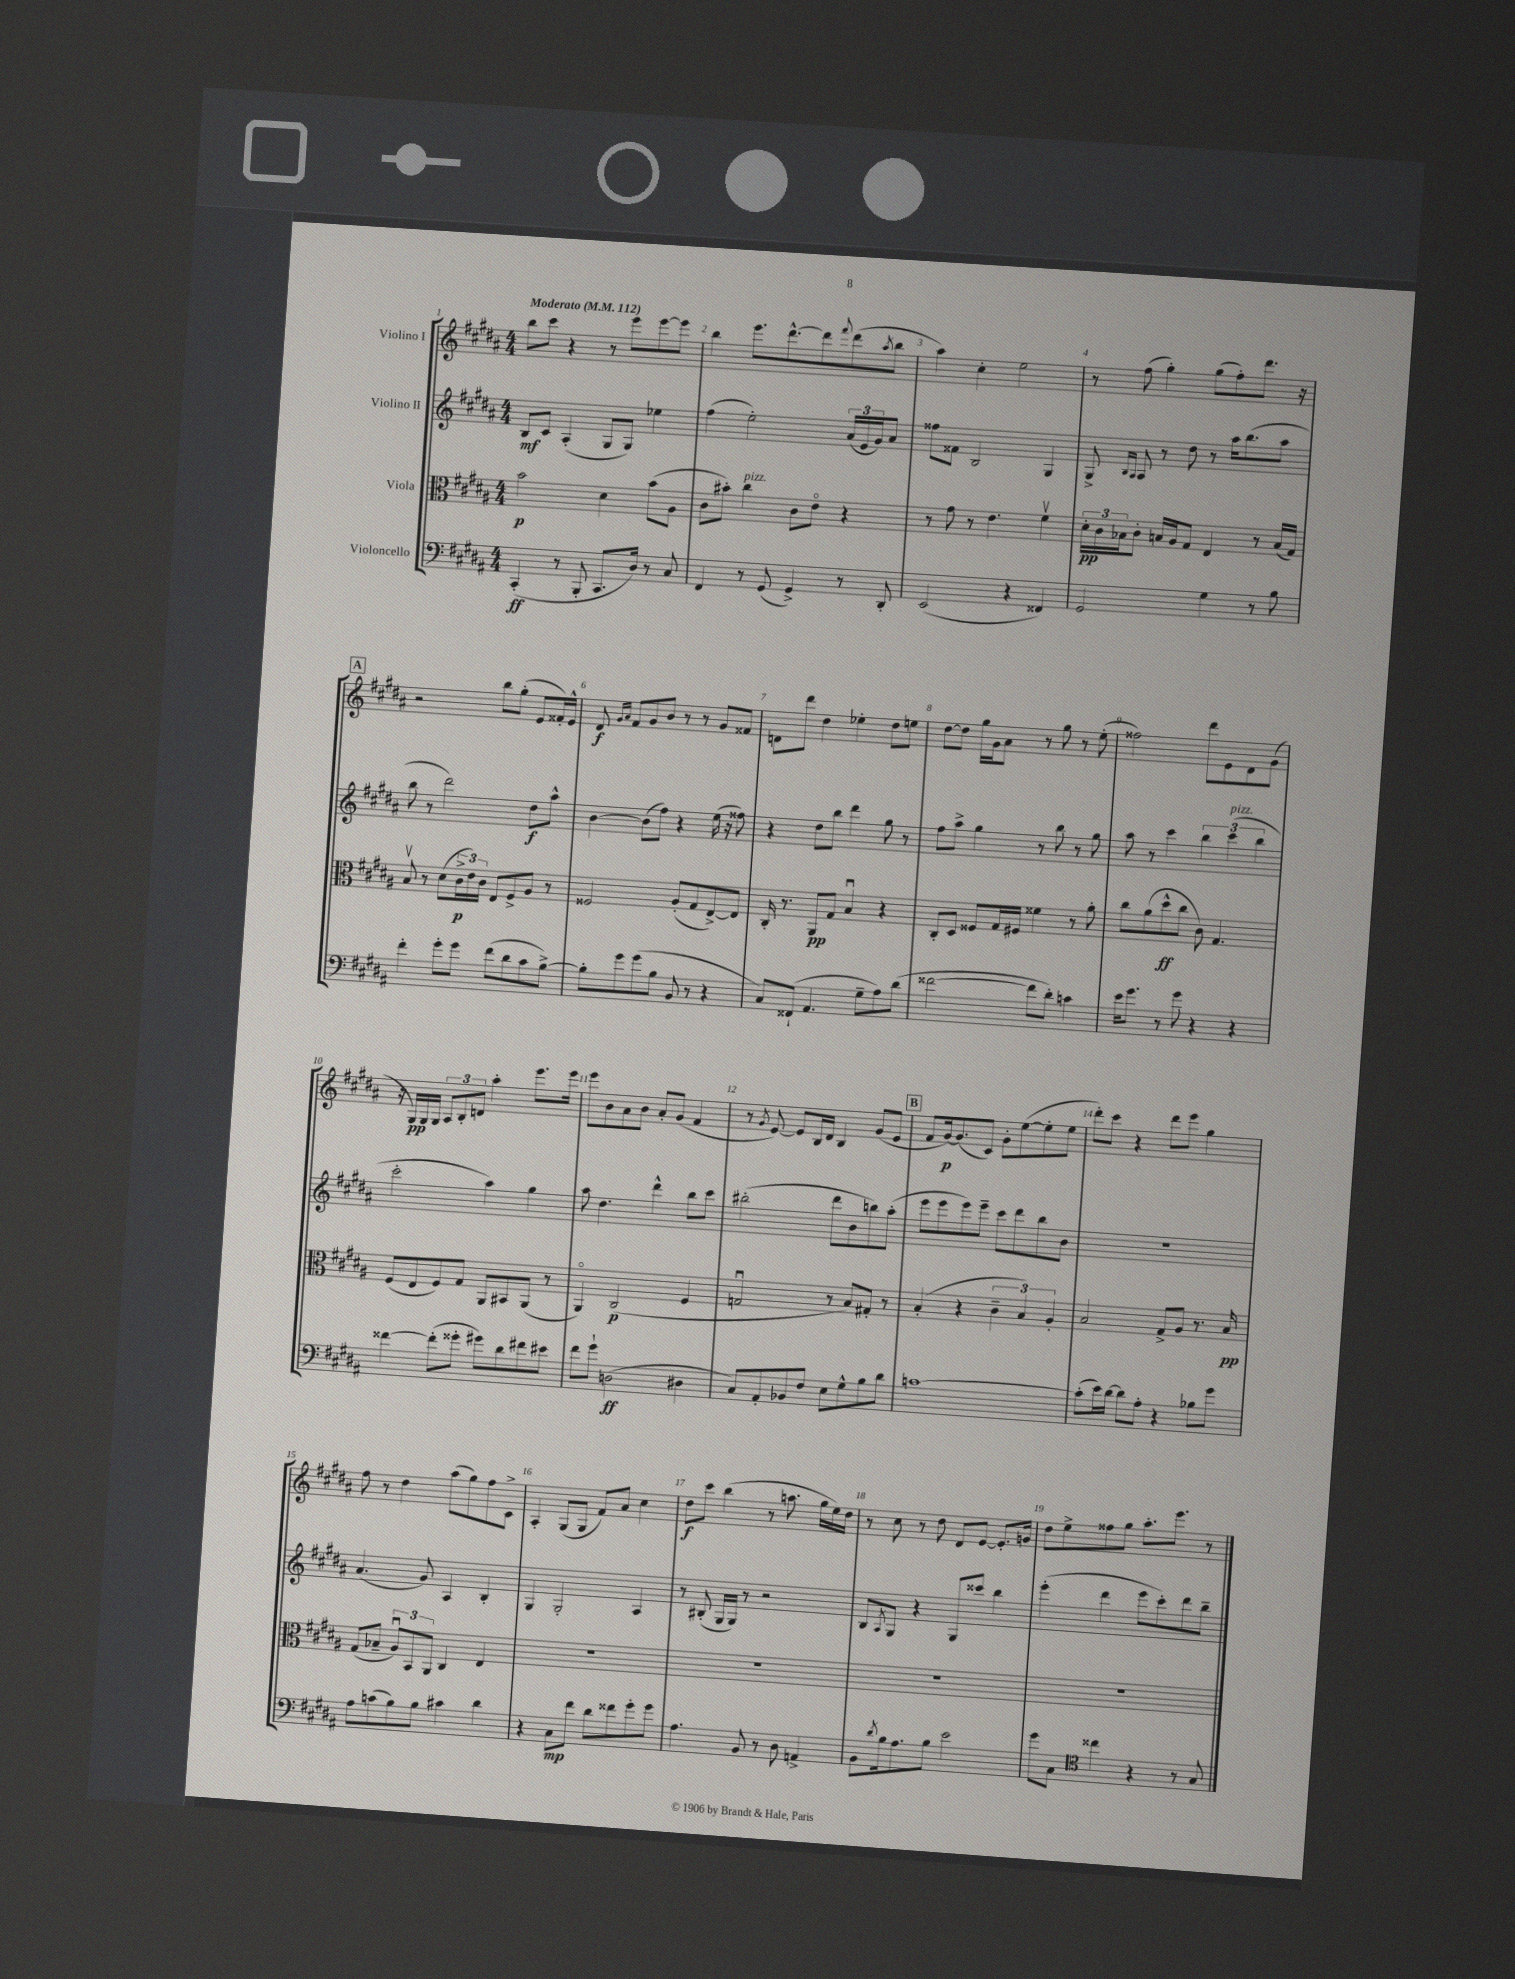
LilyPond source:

<<
\new StaffGroup <<
\new Staff = "s0" \with { instrumentName = "Violino I" } {
    \clef treble \key b \major \numericTimeSignature \time 4/4 \tempo "Moderato" 4 = 112
    b''8 cis'''8 r4 r8 e'''8 e'''8~ e'''8 |
    b''4 e'''8. dis'''8.~-^ dis'''8 \appoggiatura { fis'''8 } dis'''8( \acciaccatura { ais''8 } b''8 |
    ais''4) cis''4-. e''2 |
    r8 fis''8( gis''4-.) gis''8( fis''8-.) dis'''8. r16 |
    \mark \markup { \box "A" } r2 b''8 gis''8-.( e'8 fisis'16-.) e'16-^ |
    dis'8\f \grace { gis'16 ais'16 } fis'8 gis'8 b'8 r8 r8 gis'8 fisis'8 |
    d'8 dis'''8 dis''4 ees''4-. dis''8 e''8 |
    dis''8~ dis''8 gis''16 gis'16 ais'8 r8 gis''8 r8 e''8-.( |
    fisis''2) dis'''8 e'8 dis'8 gis'8( |
    r16 gis16\pp) gis16 gis16 \tuplet 3/2 { ais8 b8-. d'8 } ais''4-. e'''8. e'''16 |
    e'''8 b'8 ais'8 b'8 ais'8-. gis'8( fis'4 |
    r8 \acciaccatura { gis'8 } e'8~) e'8 b16 dis'16 b4 gis'8( e'8 |
    \mark \markup { \box "B" } fis'8 gis'16~\p) gis'8.( cis'8) gis'8-. e''8~( e''8-. e''8 |
    dis'''8-.) cis'''8 r4 dis'''8 e'''8 gis''4 |
    fis''8 r8 dis''4 ais''8( gis''8) fis''8 cis'8-> |
    ais4-. gis8( gis8 fis'8) ais'8 cis''4 |
    dis''8\f cis'''8 b''4( r8 a''8. gis''16 e''16) dis''16 |
    r8 cis''8 r8 dis''8 dis'8 e'8~ e'8.-. g'16 |
    dis''8 e''8-> fisis''8 gis''8 ais''8.-. e'''8. r8 \bar "|." |
}
\new Staff = "s1" \with { instrumentName = "Violino II" } {
    \clef treble \key b \major \numericTimeSignature \time 4/4
    b8\mf cis'8 ais4-.( gis8 gis8) ees''4 |
    fis''4( e''2-.) \tuplet 3/2 { ais'16( e'16 gis'16) } ais'8 |
    fisis''8 fisis'8 b2 gis4 |
    gis8-> \grace { b16 ais16 } ais8 r8 dis''8 r8 ais''16 b''8.( ais''8 |
    \mark \markup { \box "A" } b''8 r8 dis'''2) dis''8\f ais''8-^ |
    b'4~ b'8( fis''8) r4 e''16( r16 fisis''8) |
    r4 dis''8 b''8 dis'''4 gis''8 r8 |
    fis''8 ais''8-> gis''4 r8 b''8 r8 gis''8 |
    ais''8 r8 cis'''4 \tuplet 3/2 { b''4 cis'''4^\markup { \italic "pizz." }( b''4 } |
    cis'''2-. ais''4) gis''4 |
    ais''8 dis''4. dis'''4-^ b''8 cis'''8 |
    bis''2-.( dis'''8 b'8 b''8) ais''8-.( |
    \mark \markup { \box "B" } e'''8 e'''8 e'''8) e'''8-- cis'''8 dis'''8 b''8 b'8 |
    R1 |
    ais'4.( gis'8) ais4 b4-. |
    gis4 gis2-. ais4 |
    r8 bis8-.( gis16 gis16) r8 r2 |
    b8 \acciaccatura { ais8 } gis8 r4 gis8 cisis'''8 b''4 |
    e'''4-.( dis'''4 e'''8 cis'''8-.) dis'''8 b''8-- \bar "|." |
}
\new Staff = "s2" \with { instrumentName = "Viola" } {
    \clef alto \key b \major \numericTimeSignature \time 4/4
    b'2\p dis'4 b'8( ais8 |
    cis'8 bis'8-.) cis''4^\markup { \italic "pizz." } cis'8 e'8\flageolet r4 |
    r8 gis'8 r8 e'4. fis'4\upbow |
    \tuplet 3/2 { dis'16-.\pp cis'16 bes16 } cis'8-. b16 ais16 gis8 e4 r8 b16( gis16) |
    \mark \markup { \box "A" } b8\upbow r8 dis'8( \tuplet 3/2 { cis'16->\p e'16) cis'16 } e8 fis8-> ais8 r8 |
    fisis2 ais8-.( gis8 e8~->) e8 |
    cis16-. r8. ais,8\pp gis8 b4\downbow r4 |
    cis8-. dis8 fisis8 gis16 fis16 fisis'4 r8 ais'8-. |
    cis''8 ais'8( dis''8-^\ff cis''8 cis'8) gis4. |
    fis8( e8 fis8) gis8 ais,8 bis,8 ais,8( r8 |
    ais,4\flageolet) cis2\p( fis4 |
    g2\downbow r8 b8) gis8-. r8 |
    \mark \markup { \box "B" } b4-.( r4 \tuplet 3/2 { cis'4-- b4) ais4-. } |
    b2 gis8-> ais8 r8. b16\pp |
    gis8( bes8-- \tuplet 3/2 { ais8\downbow) b,8 ais,8 } cis4 e4 |
    R1 |
    R1 |
    R1 |
    R1 \bar "|." |
}
\new Staff = "s3" \with { instrumentName = "Violoncello" } {
    \clef bass \key b \major \numericTimeSignature \time 4/4
    cis,4-.\ff( r8 b,,8-. cis,8. dis16) r8 cis8 |
    fis,4 r8 gis,8( gis,4->) r8 dis,8-. |
    e,2( r4 fisis,4) |
    gis,2 gis4 r8 b8 |
    \mark \markup { \box "A" } fis'4-. gis'8-. gis'8 fis'8( dis'8 cis'8 b8~->) |
    b8-. gis'8 gis'8( b8 b,8 r8 r4 |
    cis8) fisis,8-!( ais,4. gis8-- ais8) dis'8( |
    fisis'2~ fisis'8 dis'8-.) c'4 |
    e'16 gis'8. r8 gis'8 r4 r4 |
    fisis'4~ fisis'8-.( gisis'8-. gis'8) dis'8 fis'8 eis'8 |
    fis'8 gis'8-! d2\ff( dis4 |
    cis8) ais,8-. bes,8 fis8 e8 gis8-^ b8 dis'8 |
    \mark \markup { \box "B" } c'1~ |
    c'8-.( e'16) dis'16~ dis'8 ais8-. r4 bes8 gis'8 |
    ais8 c'8( b8) b8 cis'4 dis'4 |
    r4 cis8\mp fis'8 dis'8 fisis'8 gis'8-. gis'8 |
    ais4. b,8 r8 dis8 a,4-> |
    b,8 \acciaccatura { dis'8 } b16 ais8. b8 e'2 |
    gis'8 cis8 \clef tenor cisis''4 r4 r8 gis8 \bar "|." |
}
>>
>>
\layout { \context { \Score \override BarNumber.break-visibility = ##(#f #t #t) barNumberVisibility = #all-bar-numbers-visible } }
